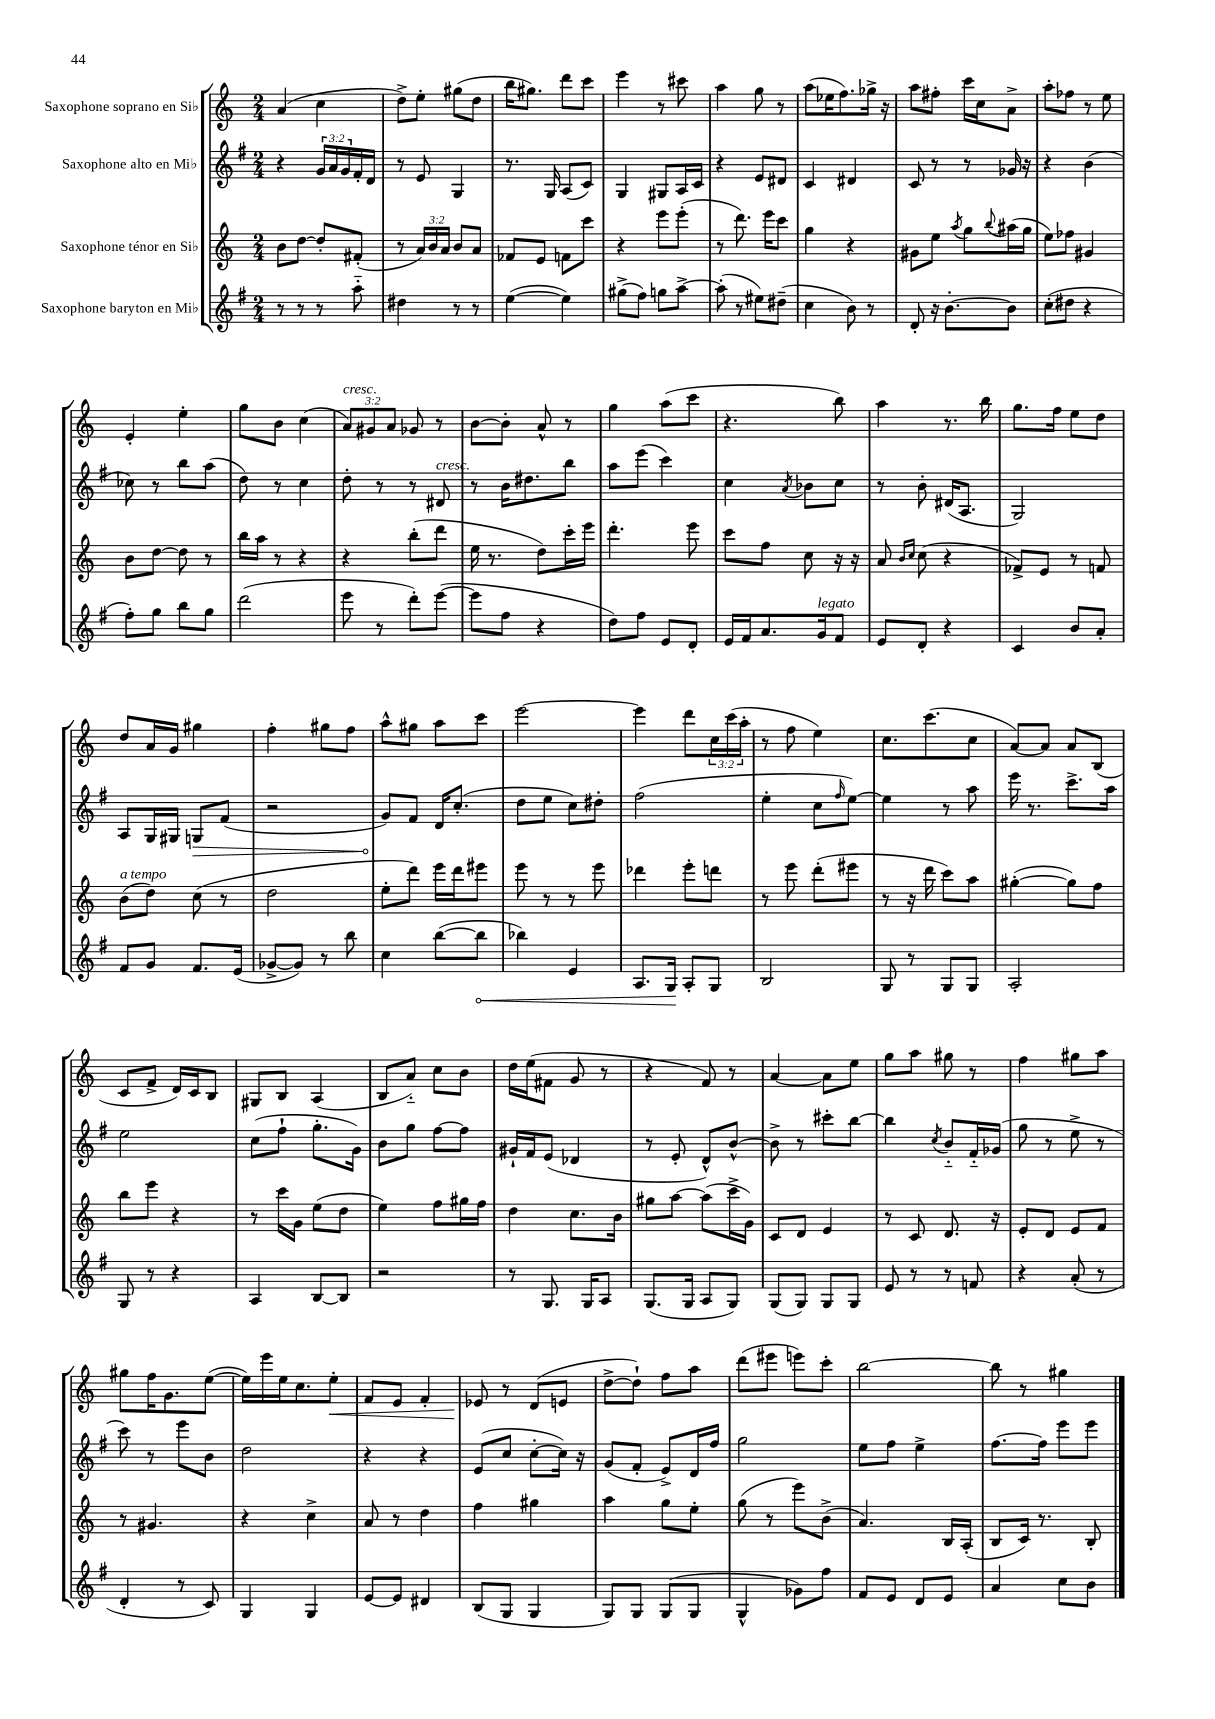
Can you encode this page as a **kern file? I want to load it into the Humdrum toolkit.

**kern	**kern	**kern	**kern
*staff4	*staff3	*staff2	*staff1
*clefG2	*clefG2	*clefG2	*clefG2
*k[f#]	*k[]	*k[f#]	*k[]
*M2/4	*M2/4	*M2/4	*M2/4
8r	8b	4r	(4a
8r	[8dd	.	.
8r	8dd']	24g	4cc
.	.	24a	.
.	.	24g	.
8aa'~	(8f#'	16f#'	.
.	.	16d	.
=	=	=	=
4dd#	8r	8r	8dd^)
.	24a)	8e	8ee'
.	24b	.	.
.	24a	.	.
8r	8b	4G	(8gg#
8r	8a	.	8dd
=	=	=	=
([4ee	8f-	8.r	16bb
.	.	.	8.gg#)
.	8e	.	.
.	.	16G	.
4ee])	8f	(8A	8ddd
.	8ccc	8c)	8ccc
=	=	=	=
(8gg#^	4r	4G	4eee
8ff#)	.	.	.
8gg	8eee	8G#	8r
[8aa^	(8eee'	16A	8ccc#
.	.	16c	.
=	=	=	=
(8aa']	8r	4r	4aa
8r	8.ddd)	.	.
8ee#)	.	8e	8gg
.	16eee	.	.
(8dd#~	8ccc	8d#	8r
=	=	=	=
4cc	4gg	4c	(8aa
.	.	.	16ee-
.	.	.	8.ff)
8b)	4r	4d#	.
8r	.	.	16gg-^
.	.	.	16r
=	=	=	=
8d'	8g#	8c	8aa
16r	8ee	8r	8ff#'
[8.b'	.	.	.
.	8qaa	.	.
.	8gg	8r	16ccc
.	.	.	16cc
.	8qqbb	.	.
8b]	(16aa#	16g-	8a^
.	16gg	16r	.
=	=	=	=
(8cc'	8ee)	4r	8aa'
8dd#	8ff-	.	8ff-
4r	4g#	(4b	8r
.	.	.	8ee
=	=	=	=
8ff#')	8b	8cc-)	4e'
8gg	[8dd	8r	.
8bb	8dd]	8bb	4ee'
8gg	8r	(8aa	.
=	=	=	=
(2ddd	16bb	8dd)	8gg
.	16aa	.	.
.	8r	8r	8b
.	4r	4cc	(4cc
=	=	=	=
8eee	4r	8dd'	12a)
.	.	.	12g#
8r	.	8r	.
.	.	.	12a
8ddd')	(8bb'	8r	8g-
([8eee	8ddd	8d#	8r
=	=	=	=
8eee]	16ee	8r	[8b
.	8.r	.	.
8ff#	.	16b	8b']
.	.	8.dd#	.
4r	8dd)	.	8a^^
.	16ccc'	8bb	8r
.	16eee	.	.
=	=	=	=
8dd)	4.ddd'	8aa	4gg
8ff#	.	(8eee	.
8e	.	4ccc)	(8aa
8d'	8eee	.	8ccc
=	=	=	=
16e	8ccc	4cc	4.r
16f#	.	.	.
8.a	8ff	.	.
.	.	8qa	.
.	8cc	8b-	.
16g	.	.	.
8f#	16r	8cc	8bb)
.	16r	.	.
=	=	=	=
8e	8a	8r	4aa
.	16qqb	.	.
.	16qqcc	.	.
8d'	(8cc	8b'	.
4r	4r	(16d#	8.r
.	.	8.A	.
.	.	.	16bb
=	=	=	=
4c	8f-^)	2G)	8.gg
.	8e	.	.
.	.	.	16ff
8b	8r	.	8ee
8a'	8f	.	8dd
=	=	=	=
8f#	(8b	8A	8dd
8g	8dd)	16G	16a
.	.	16G#	16g
8.f#	(8cc	8G	4gg#
.	8r	(8f#	.
(16e	.	.	.
=	=	=	=
[8g-^	2dd	2r	4ff'
8g-])	.	.	.
8r	.	.	8gg#
8bb	.	.	8ff
=	=	=	=
4cc	8ee'	8g)	8aa^^
.	8ddd)	8f#	8gg#
([8bb	16eee	16d	8aa
.	16ddd	(8.cc'	.
8bb]	8eee#	.	8ccc
=	=	=	=
4bb-)	8eee	8dd	[2eee
.	8r	8ee	.
4e	8r	8cc)	.
.	8eee	8dd#'	.
=	=	=	=
8.A	4ddd-	(2ff#	4eee]
16G	.	.	.
8A'	8eee'	.	8ddd
8G	8ddd	.	24cc
.	.	.	(24ccc
.	.	.	24aa'
=	=	=	=
2B	8r	4ee'	8r
.	8eee	.	8ff
.	(8ddd'	8cc	4ee)
.	.	16qqff#	.
.	8eee#	[8ee)	.
=	=	=	=
8G	8r	4ee]	8.cc
8r	16r	.	.
.	16ddd	.	(8.ccc
8G	8ccc)	8r	.
8G	8aa	8aa	8cc
=	=	=	=
2A'	([4gg#'	16eee	[8a)
.	.	8.r	.
.	.	.	8a]
.	8gg#])	8.ccc^	8a
.	8ff	.	(8B
.	.	16aa	.
=	=	=	=
8G	8bb	2ee	8c
8r	8eee	.	8f^
4r	4r	.	16d)
.	.	.	16c
.	.	.	8B
=	=	=	=
4A	8r	(8cc	8G#
.	16ccc	8ff#`	8B
.	16g	.	.
[8B	(8ee	8.gg'	(4A
8B]	8dd	.	.
.	.	16g)	.
=	=	=	=
2r	4ee)	8b	8B
.	.	8gg	8a'~)
.	8ff	[8ff#	8cc
.	16gg#	8ff#]	8b
.	16ff	.	.
=	=	=	=
8r	4dd	16g#`	16dd
.	.	16f#	(16ee
8.G	.	(8e	8f#
.	8.cc	4d-	8g
16G	.	.	.
8A	.	.	8r
.	16b	.	.
=	=	=	=
(8.G	8gg#	8r	4r
.	[8aa	8e'	.
16G	.	.	.
8A	(8aa]	8d^^)	8f)
8G)	16ccc^	[8b^^	8r
.	16g)	.	.
=	=	=	=
(8G	8c	8b^]	[4a
8G)	8d	8r	.
8G	4e	8ccc#'	8a]
8G	.	[8bb	8ee
=	=	=	=
8e	8r	4bb]	8gg
8r	8c	.	8aa
.	.	8qcc	.
8r	8.d	8b'~	8gg#
8f	.	16f#'~	8r
.	16r	(16g-	.
=	=	=	=
4r	8e'	8gg	4ff
.	8d	8r	.
(8a'	8e	8ee^	8gg#
8r	8f	8r	8aa
=	=	=	=
4d'	8r	8ccc)	8gg#
.	4.g#	8r	16ff
.	.	.	8.g
8r	.	8eee	.
8c)	.	8b	([8ee
=	=	=	=
4G	4r	2dd	16ee])
.	.	.	16eee
.	.	.	16ee
.	.	.	8.cc
4G	4cc^	.	.
.	.	.	8ee'
=	=	=	=
[8e	8a	4r	8f
8e]	8r	.	8e
4d#	4dd	4r	4f'
=	=	=	=
(8B	4ff	(8e	8e-
8G	.	8cc	8r
4G	4gg#	[8cc'	(8d
.	.	16cc])	8e
.	.	16r	.
=	=	=	=
8G)	4aa	(8g	[8dd^
8G	.	8f#'	8dd`])
(8G	8gg	8e^)	8ff
8G	8ee'	16d	8aa
.	.	16ff#	.
=	=	=	=
4G^^	(8gg	2gg	(8ddd
.	8r	.	8eee#
8g-)	8eee)	.	8eee)
8ff#	(8b^	.	8ccc'
=	=	=	=
8f#	4.a)	8ee	[2bb
8e	.	8ff#	.
8d	.	4ee^	.
8e	16B	.	.
.	(16A'	.	.
=	=	=	=
4a	8B	[8.ff#	8bb]
.	16c)	.	8r
.	8.r	16ff#]	.
8cc	.	8eee	4gg#
8b	8B'	8eee	.
==	==	==	==
*-	*-	*-	*-
